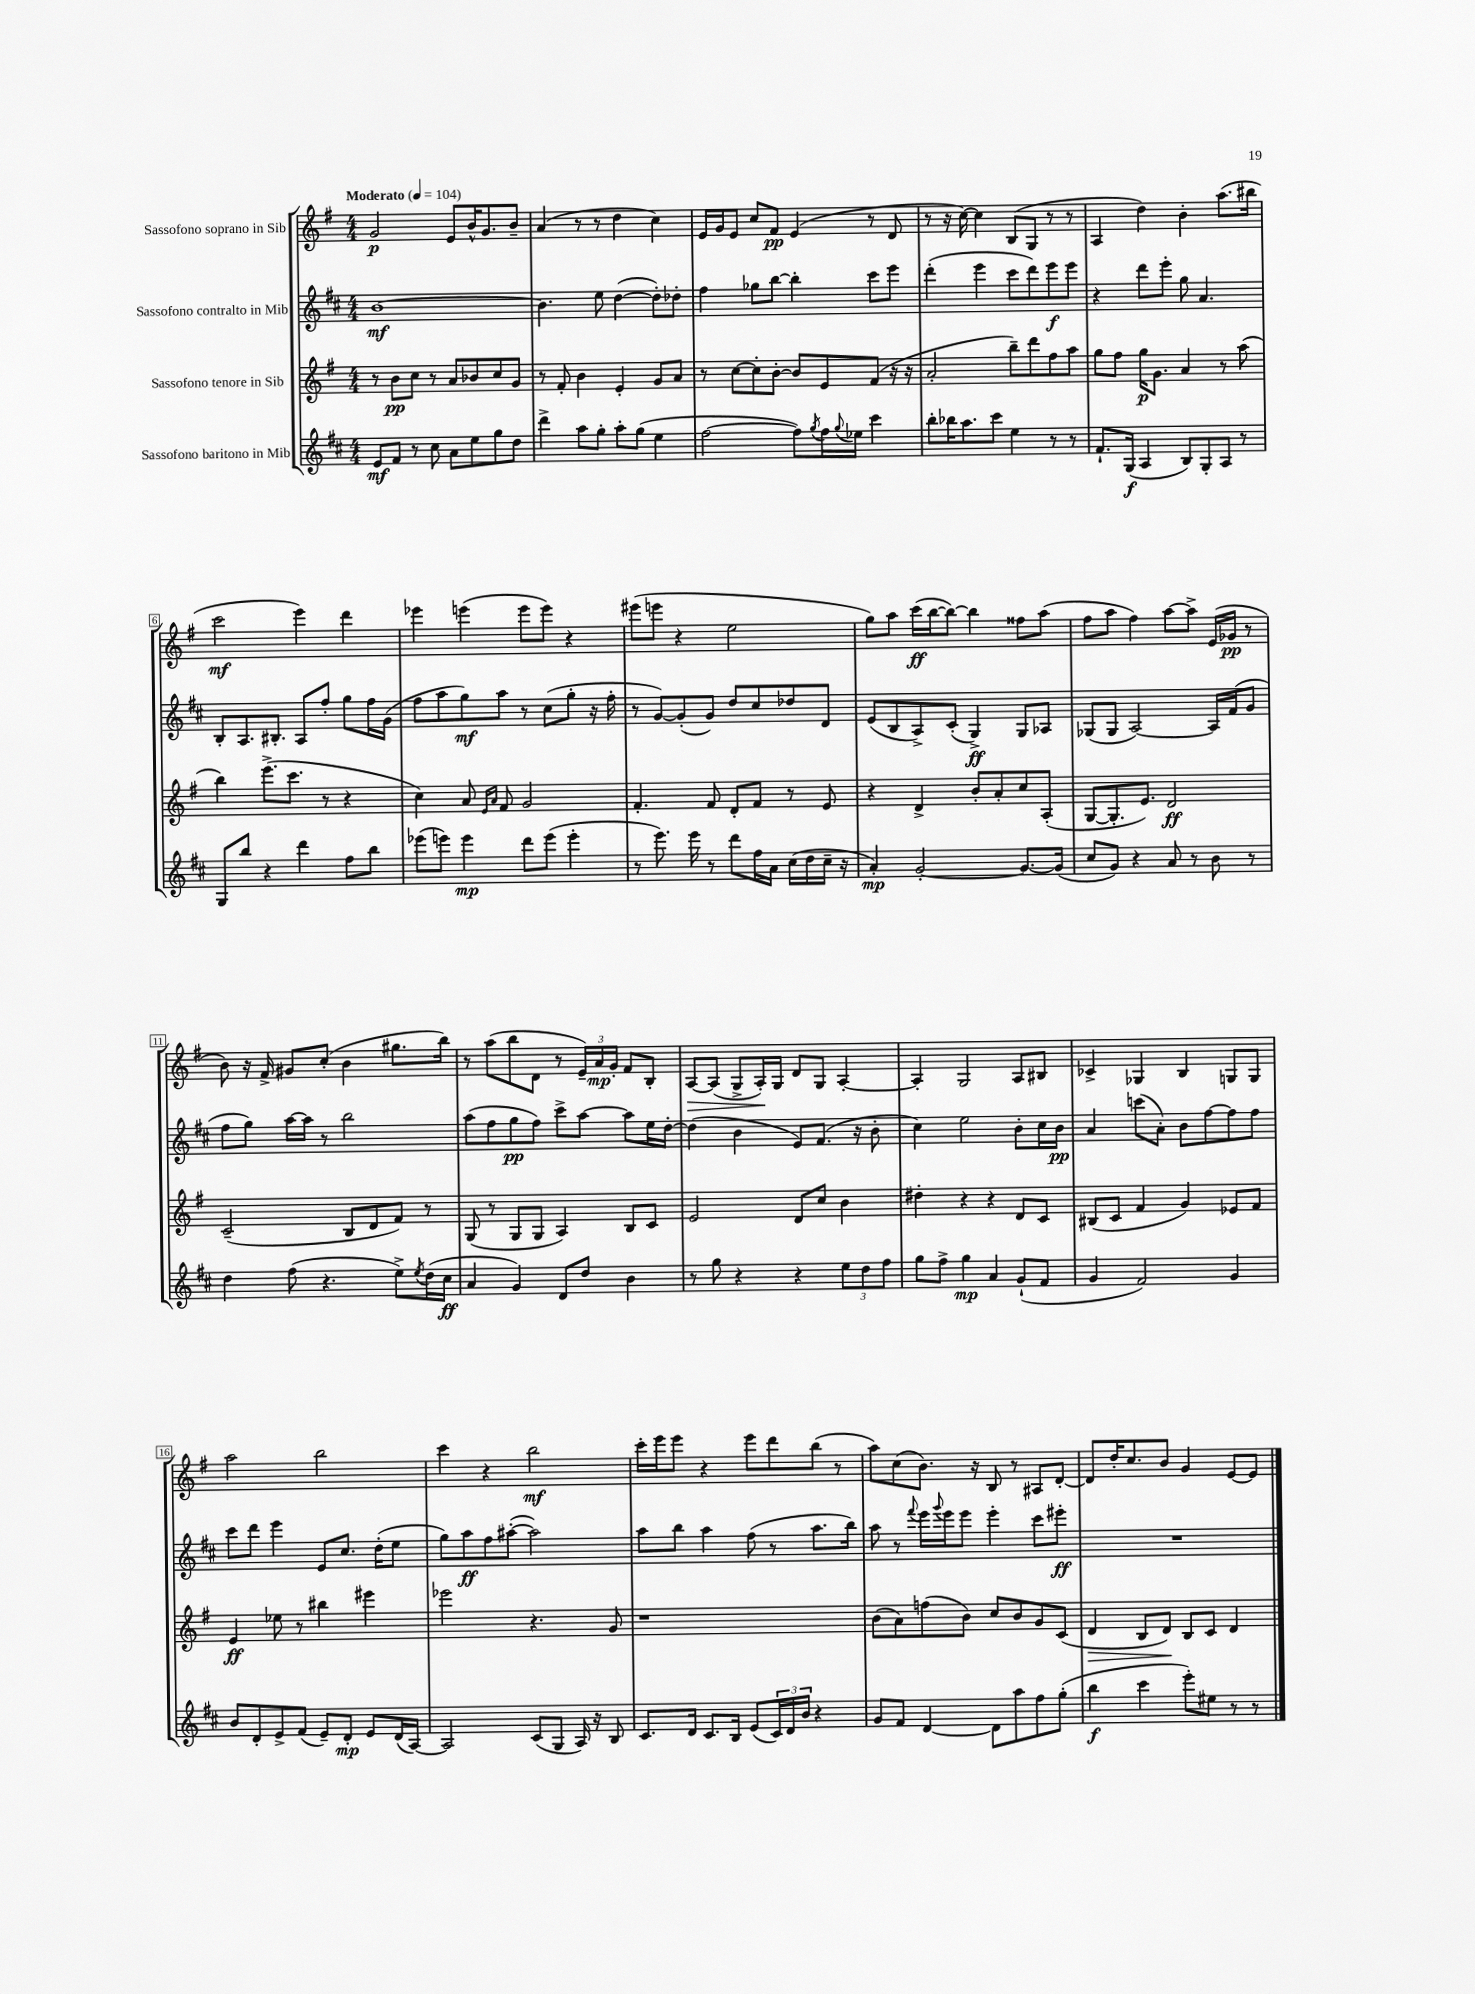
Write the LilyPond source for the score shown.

<<
\new StaffGroup <<
\new Staff = "s0" \with { instrumentName = "Sassofono soprano in Sib" } {
    \clef treble \key g \major \numericTimeSignature \time 4/4 \tempo "Moderato" 4 = 104
    g'2\p e'8 b'16-^ g'8. b'8-- |
    a'4( r8 r8 d''4 c''4) |
    e'16 g'16 e'8 c''8 fis'8\pp e'4( r8 d'8 |
    r8 r16 c''16~) c''4 b8( g8 r8 r8 |
    a4 d''4) b'4-. a''8.( bis''16 |
    c'''2\mf e'''4) d'''4 |
    ees'''4 e'''4( e'''8 e'''8) r4 |
    eis'''8( e'''8 r4 e''2 |
    g''8) a''8 c'''16\ff( b''16~ b''8~) b''4 fisis''8 a''8( |
    fis''8 a''8 fis''4) a''8~ a''8-> e'16( ges'16\pp r8 |
    b'8) r16 fis'16-> gis'8 c''8-.( b'4 gis''8. b''16) |
    r8 a''8( b''8 d'8 r8 \tuplet 3/2 { e'16--) a'16\mp g'16-. } fis'8 b8-. |
    a8~\> a8( g8-> a16-.\!) g16 d'8 g8 a4~-. |
    a4-. g2 a8 bis8 |
    ces'4-> ges4 b4 g8 g8 |
    a''2 b''2 |
    c'''4 r4 b''2\mf |
    c'''16-. e'''16 e'''8 r4 e'''8 d'''8 b''8( r8 |
    a''8) c''8( b'8.) r16 b8 r8 ais8 d'8~-. |
    d'8 d''16-. c''8. b'8 g'4 e'8~ e'8 \bar "|." |
}
\new Staff = "s1" \with { instrumentName = "Sassofono contralto in Mib" } {
    \clef treble \key d \major \numericTimeSignature \time 4/4
    b'1~\mf |
    b'4. e''8 d''4~( d''8-.) des''8-. |
    fis''4 ges''8 b''8~ b''4-. cis'''8 e'''8 |
    d'''4-.( e'''4 cis'''8 d'''8) e'''8\f e'''8 |
    r4 d'''8 e'''8-. g''8 a'4. |
    b8-. a8. bis8.-. a8 fis''8-. g''8 fis''16 g'16( |
    fis''8 a''8 g''8\mf) a''8 r8 cis''8( g''8-. r16 fis''16-. |
    r8 g'8~) g'8-.( g'8) d''8 cis''8 des''8 d'8 |
    e'8( b8 a8->) cis'8-.( g4->\ff) g8 aes8 |
    ges8( ges8 a2~) a16 fis'16( g'8 |
    fis''8 g''8) a''16~ a''16 r8 b''2 |
    a''8( fis''8 g''8\pp fis''8) cis'''8-> a''8~ a''8 e''16 d''16~-. |
    d''4( b'4 e'8) fis'8.( r16 b'8-. |
    cis''4) e''2 b'8-. cis''16 b'16\pp |
    a'4 c'''8( a'8-.) b'8 fis''8~ fis''8 fis''8 |
    cis'''8 d'''8 e'''4 e'8 cis''8. d''16-.( e''8 |
    g''8) a''8\ff fis''8 ais''8~-.( ais''2) |
    a''8 b''8 a''4 fis''8( r8 a''8. b''16) |
    a''8 r8 \appoggiatura { fis'''8 } e'''16 \appoggiatura { g'''8 } e'''16 e'''8 e'''4-. cis'''8 eis'''8-.\ff |
    R1 \bar "|." |
}
\new Staff = "s2" \with { instrumentName = "Sassofono tenore in Sib" } {
    \clef treble \key g \major \numericTimeSignature \time 4/4
    r8 b'8\pp c''8 r8 a'8 bes'8 c''8 g'8 |
    r8 fis'8-. b'4 e'4-. g'8 a'8 |
    r8 c''8~ c''8-. b'8~-. b'8 e'8 fis'8( r16 r16 |
    a'2-. b''8--) d'''8 fis''8 a''8 |
    g''8 fis''8 g''16\p g'8. a'4 r8 a''8( |
    b''4) e'''8.->( c'''8. r8 r4 |
    c''4) a'8 \grace { e'16 a'16 } fis'8 g'2 |
    fis'4.-. fis'8 d'8-. fis'8 r8 e'8 |
    r4 d'4-> b'8-. a'8-. c''8 a8-.( |
    g8~ g8.-. e'8.) d'2\ff |
    c'2--( b8 d'8 fis'8) r8 |
    g8( r8 g8 g8 a4) b8 c'8 |
    e'2 d'8 c''8 b'4 |
    dis''4-. r4 r4 d'8 c'8 |
    bis8( c'8 fis'4 g'4) ees'8 fis'8 |
    e'4\ff ees''8 r8 bis''4 eis'''4 |
    ees'''2 r4. g'8 |
    r1 |
    b'8( a'8) f''8( b'8) c''8 b'8 g'8 c'8( |
    d'4\> b8 d'8\!) b8 c'8 d'4 \bar "|." |
}
\new Staff = "s3" \with { instrumentName = "Sassofono baritono in Mib" } {
    \clef treble \key d \major \numericTimeSignature \time 4/4
    e'8\mf fis'8 r8 cis''8 a'8 e''8 g''8 d''8 |
    d'''4-> a''8 g''8-. a''8-. g''8( e''4 |
    fis''2~ fis''8) \acciaccatura { g''8 } fis''16 \appoggiatura { g''8 } ees''16 cis'''4 |
    b''8-. bes''16 a''8. cis'''8 e''4 r8 r8 |
    fis'8.-! g16\f( a4 b8) g8-. a8 r8 |
    g8 b''8 r4 d'''4 fis''8 b''8 |
    ees'''8( e'''8) e'''4\mp d'''8 e'''8( e'''4-. |
    r8 e'''8.) e'''16 r8 d'''8 fis''16 a'16 cis''16( d''16 cis''16-- r16 |
    a'4-.\mp) g'2~-. g'8.~ g'16( |
    cis''8 g'8) r4 a'8 r8 b'8 r8 |
    d''4 fis''8( r4. e''8->) \acciaccatura { e''8 } d''16( cis''16\ff |
    a'4 g'4) d'8 d''8 b'4 |
    r8 g''8 r4 r4 \tuplet 3/2 { e''8 d''8 fis''8 } |
    g''8 fis''8-> g''4\mp a'4 g'8-!( fis'8 |
    g'4 fis'2) g'4 |
    b'8 d'8-. e'8-> fis'8( e'8--) d'8-.\mp e'8 d'16( a16~) |
    a2 cis'8( g8 a16) r16 b8 |
    cis'8. d'16 cis'8. b16 e'8( \tuplet 3/2 { cis'16) d'16 b'16 } r4 |
    g'8 fis'8 d'4~ d'8 a''8 fis''8 g''8-.( |
    b''4\f cis'''4 e'''8-.) eis''8 r8 r8 \bar "|." |
}
>>
>>
\layout { \context { \Score \override BarNumber.stencil = #(make-stencil-boxer 0.1 0.3 ly:text-interface::print) } }
